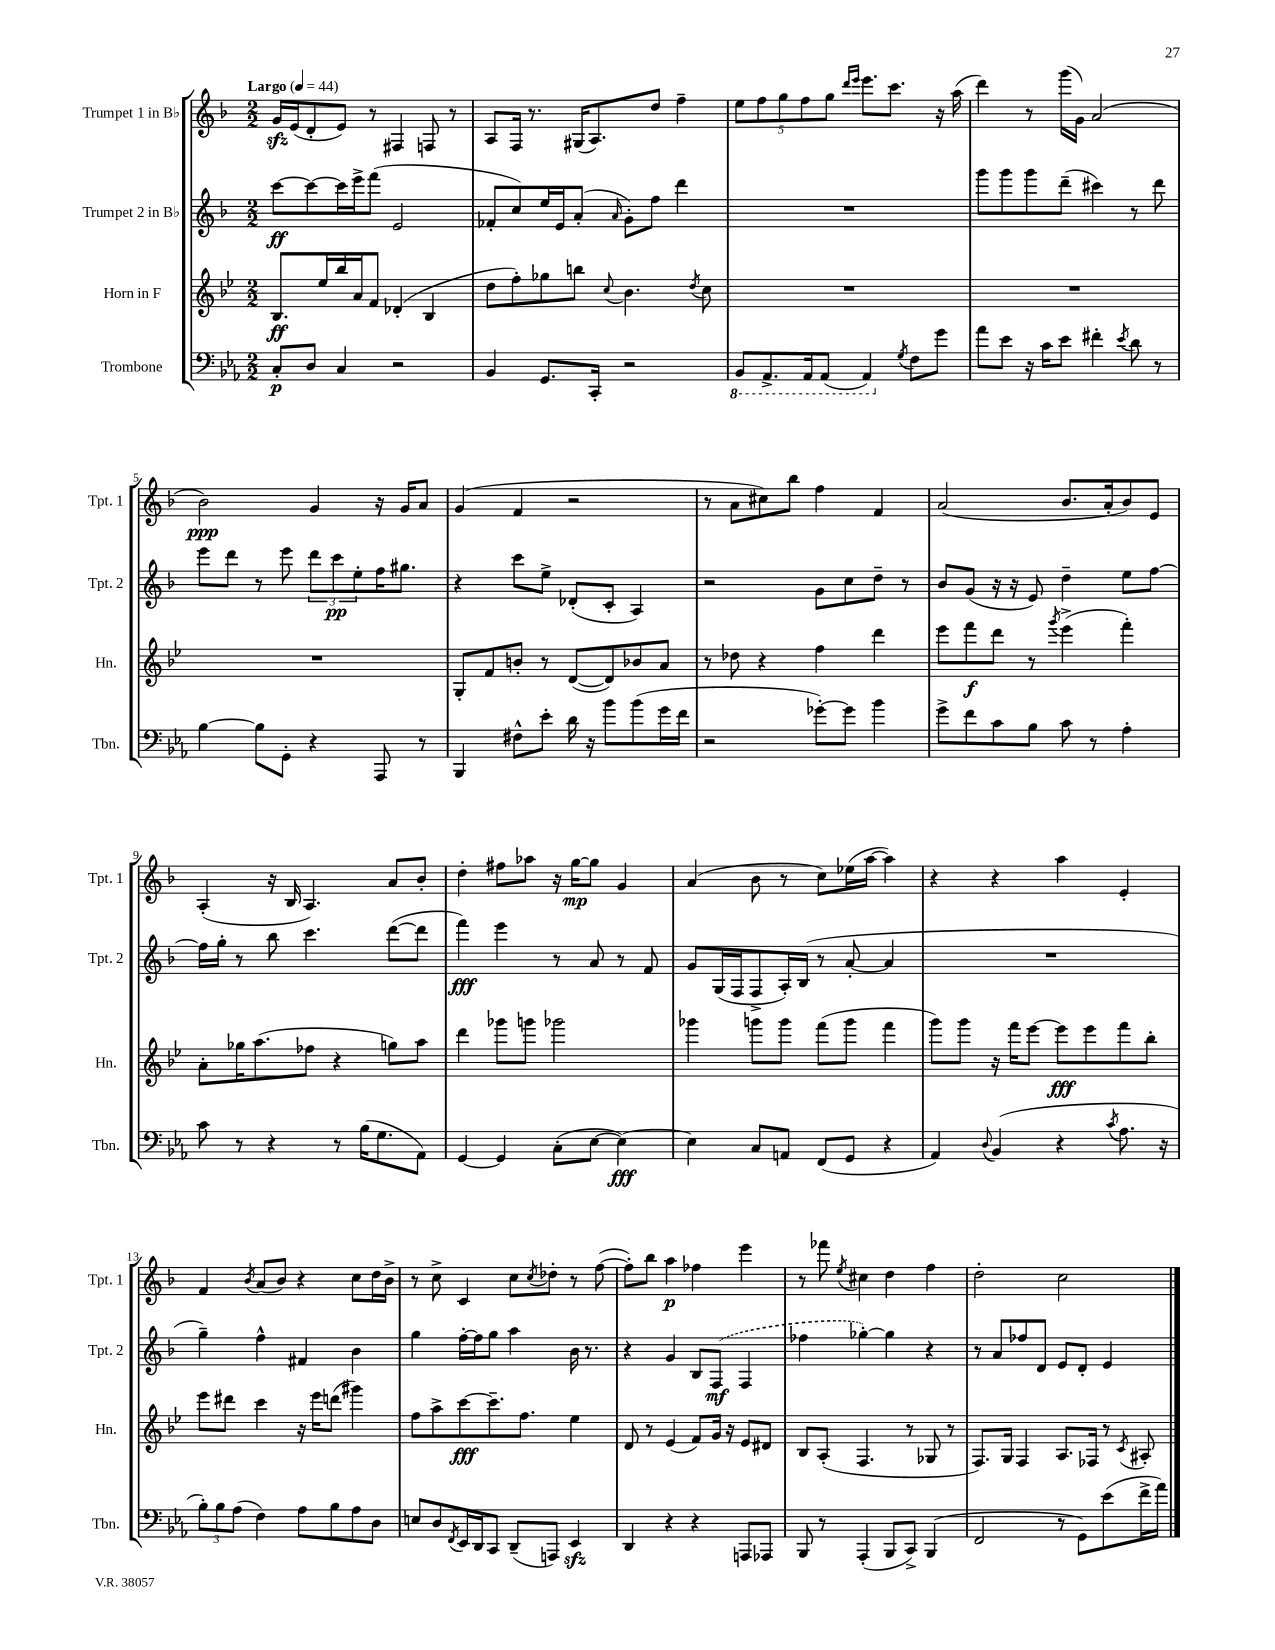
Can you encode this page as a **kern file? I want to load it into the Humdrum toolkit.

**kern	**dynam	**kern	**dynam	**kern	**dynam	**kern	**dynam
*part4	*part4	*part3	*part3	*part2	*part2	*part1	*part1
*staff4	*staff4	*staff3	*staff3	*staff2	*staff2	*staff1	*staff1
*I"Trombone	*	*I"Horn in F	*	*I"Trumpet 2 in B♭	*	*I"Trumpet 1 in B♭	*
*I'Tbn.	*	*I'Hn.	*	*I'Tpt. 2	*	*I'Tpt. 1	*
*clefF4	*	*clefG2	*	*clefG2	*	*clefG2	*
*k[b-e-a-]	*	*k[b-e-]	*	*k[b-]	*	*k[b-]	*
*M2/2	*	*M2/2	*	*M2/2	*	*M2/2	*
*MM44	*	*MM44	*	*MM44	*	*MM44	*
=1	=1	=1	=1	=1	=1	=1	=1
!	!	!	!	!	!	!LO:TX:a:B:t=Largo	!
8C'/L	p	8.B-/L	ff	[8ccc\L	ff	16gzz/LL	.
.	.	.	.	.	.	(16e/J	.
8D/J	.	.	.	8ccc\_	.	8d'/	.
.	.	16ee-/L	.	.	.	.	.
4C/	.	16bb-/	.	16ccc\L]	.	8e/J)	.
.	.	16a/J	.	16eee^\J	.	.	.
.	.	8f/J	.	(8fff\J	.	8r	.
2r	.	(4d-X'/	.	2e/	.	4F#X/	.
.	.	4B-/	.	.	.	8Fn/	.
.	.	.	.	.	.	8r	.
=2	=2	=2	=2	=2	=2	=2	=2
4BB-/	.	8dd\L	.	8f-X'/L	.	8A/L	.
.	.	8ff'\)	.	8cc/)	.	16F/Jk	.
.	.	.	.	.	.	8.r	.
8.GG/L	.	8gg-X\	.	16ee/L	.	.	.
.	.	.	.	16e/J	.	.	.
.	.	8bbn\J	.	(8a'/J	.	(16G#X/KL	.
16CC'/Jk	.	.	.	.	.	8.A/)	.
.	.	8qqcc/	.	16qqa/	.	.	.
2r	.	4.b-\	.	8g'\L)	.	.	.
.	.	.	.	8ff\J	.	8dd/J	.
.	.	.	.	4ddd\	.	4ff~\	.
.	.	8qdd/	.	.	.	.	.
.	.	8cc\	.	.	.	.	.
=3	=3	=3	=3	=3	=3	=3	=3
*8ba	*	*	*	*	*	*	*
8BBB-/L	.	1r	.	1r	.	10ee\L	.
.	.	.	.	.	.	10ff\	.
8.AAA-^/	.	.	.	.	.	.	.
.	.	.	.	.	.	10gg\	.
.	.	.	.	.	.	10ff\	.
16AAA-/k	.	.	.	.	.	.	.
(8AAA-/J	.	.	.	.	.	.	.
.	.	.	.	.	.	10gg\J	.
.	.	.	.	.	.	16qqddd/LL	.
.	.	.	.	.	.	16qqeee/JJ	.
4AAA-/)	.	.	.	.	.	8.eee\L	.
.	.	.	.	.	.	8.ccc\J	.
*X8ba	*	*	*	*	*	*	*
8qG/	.	.	.	.	.	.	.
8F\L	.	.	.	.	.	.	.
8g\J	.	.	.	.	.	16r	.
.	.	.	.	.	.	(16aa\	.
=4	=4	=4	=4	=4	=4	=4	=4
8a-\L	.	1r	.	8ggg\L	.	4ddd\)	.
8e-\J	.	.	.	8ggg\	.	.	.
16r	.	.	.	8ggg\	.	8r	.
16c\KL	.	.	.	.	.	.	.
8e-\J	.	.	.	(8ddd~\J	.	(16ggg\LL	.
.	.	.	.	.	.	16g\JJ)	.
4f#X'\	.	.	.	4ccc#X\)	.	(2a/	.
8qe-/	.	.	.	.	.	.	.
8d\	.	.	.	8r	.	.	.
8r	.	.	.	8ddd\	.	.	.
!!LO:LB:g=z
=5	=5	=5	=5	=5	=5	=5	=5
[4B-\	.	1r	.	8eee\L	.	2b-\)	ppp
.	.	.	.	8ddd\J	.	.	.
8B-\L]	.	.	.	8r	.	.	.
8GG'\J	.	.	.	8eee\	.	.	.
4r	.	.	.	12ddd\L	.	4g/	.
.	.	.	.	12ccc\	pp	.	.
.	.	.	.	12ee'\	.	.	.
8AAA-/	.	.	.	16ff\K	.	16r	.
.	.	.	.	8.gg#X\J	.	16g/KL	.
8r	.	.	.	.	.	8a/J	.
=6	=6	=6	=6	=6	=6	=6	=6
4BBB-/	.	8G'/L	.	4r	.	(4g/	.
.	.	8f/	.	.	.	.	.
8F#X^^\L	.	8bn'/J	.	8ccc\L	.	4f/	.
8e-'\J	.	8r	.	8ee^\J	.	.	.
16d\	.	([8d/L	.	(8d-X'/L	.	2r	.
16r	.	.	.	.	.	.	.
8b-\L	.	8d/])	.	8c'/J	.	.	.
(8b-\	.	8b-X/	.	4A/)	.	.	.
16g\L	.	8a/J	.	.	.	.	.
16f\JJ	.	.	.	.	.	.	.
=7	=7	=7	=7	=7	=7	=7	=7
2r	.	8r	.	2r	.	8r	.
.	.	8dd-X\	.	.	.	8a\L	.
.	.	4r	.	.	.	8cc#X\)	.
.	.	.	.	.	.	8bb-\J	.
[8g-X'\L)	.	4ff\	.	8g\L	.	4ff\	.
8g-\J]	.	.	.	8cc\	.	.	.
4b-\	.	4ddd\	.	8dd~\J	.	4f/	.
.	.	.	.	8r	.	.	.
=8	=8	=8	=8	=8	=8	=8	=8
8g^\L	.	8eee-\L	.	8b-/L	.	(2a/	.
8f\	.	8fff\	f	(8g/J	.	.	.
8c\	.	8ddd\J	.	16r	.	.	.
.	.	.	.	16r	.	.	.
8B-\J	.	8r	.	8e/)	.	.	.
.	.	8qggg/	.	.	.	.	.
8c\	.	(4eee-^\	.	4dd~\	.	8.b-/L	.
8r	.	.	.	.	.	.	.
.	.	.	.	.	.	16a'/k	.
4A-'\	.	4fff'\)	.	8ee\L	.	8b-/)	.
.	.	.	.	[8ff\J	.	8e/J	.
!!LO:LB:g=z
=9	=9	=9	=9	=9	=9	=9	=9
8c\	.	8a'\L	.	16ff\LL]	.	(4A'/	.
.	.	.	.	16gg'\JJ	.	.	.
8r	.	16gg-X\K	.	8r	.	.	.
.	.	(8.aa\	.	.	.	.	.
4r	.	.	.	8bb-\	.	16r	.
.	.	.	.	.	.	16B-/	.
.	.	8ff-X\J	.	4.ccc\	.	4.A/)	.
8r	.	4r	.	.	.	.	.
(16B-\KL	.	.	.	.	.	.	.
8.G\	.	.	.	.	.	.	.
.	.	8ggn\L)	.	([8ddd\L	.	8a/L	.
8AA-\J)	.	8aa\J	.	8ddd\J]	.	8b-'/J	.
=10	=10	=10	=10	=10	=10	=10	=10
[4GG/	.	4ddd\	.	4fff\)	fff	4dd'\	.
4GG/]	.	8ggg-X\L	.	4eee\	.	8ff#X\L	.
.	.	8gggn\J	.	.	.	8aa-X\J	.
(8C'\L	.	2ggg-X\	.	8r	.	16r	.
.	.	.	.	.	.	[16gg\KL	mp
[8E-\J	.	.	.	8a/	.	8gg\J]	.
4E-\_)	fff	.	.	8r	.	4g/	.
.	.	.	.	8f/	.	.	.
=11	=11	=11	=11	=11	=11	=11	=11
4E-\]	.	4ggg-X\	.	8g/L	.	(4a/	.
.	.	.	.	(16G/L	.	.	.
.	.	.	.	16F/J	.	.	.
8C/L	.	8gggn\L	.	8F^/	.	8b-\	.
8AAn/J	.	8ggg\J	.	16A'/L)	.	8r	.
.	.	.	.	(16B-/JJ	.	.	.
(8FF/L	.	(8fff\L	.	8r	.	8cc\L)	.
8GG/J	.	8ggg\J	.	[8a'/	.	(16ee-X\L	.
.	.	.	.	.	.	[16aa\JJ	.
4r	.	4fff\	.	4a/]	.	4aa\])	.
=12	=12	=12	=12	=12	=12	=12	=12
4AA-/)	.	8ggg\L)	.	1r	.	4r	.
.	.	8ggg\J	.	.	.	.	.
8qqD/	.	.	.	.	.	.	.
(4BB-/	.	16r	.	.	.	4r	.
.	.	16fff\KL	.	.	.	.	.
.	.	[8eee-\J	.	.	.	.	.
4r	.	8eee-\L]	fff	.	.	4aa\	.
.	.	8eee-\	.	.	.	.	.
8qc/	.	.	.	.	.	.	.
8.A-\	.	8fff\	.	.	.	4e'/	.
.	.	8bb-'\J	.	.	.	.	.
16r	.	.	.	.	.	.	.
!!LO:LB:g=z
=13	=13	=13	=13	=13	=13	=13	=13
12B-'\L)	.	8eee-\L	.	4gg~\)	.	4f/	.
12B-\	.	.	.	.	.	.	.
.	.	8ddd#X\J	.	.	.	.	.
(12A-\J	.	.	.	.	.	.	.
.	.	.	.	.	.	8qb-/	.
4F\)	.	4ccc\	.	4ff^^\	.	(8a/L	.
.	.	.	.	.	.	8b-/J)	.
8A-\L	.	16r	.	4f#X/	.	4r	.
.	.	16eee-\KL	.	.	.	.	.
8B-\	.	(8dddn\J	.	.	.	.	.
8A-\	.	4ggg#X\)	.	4b-\	.	8cc\L	.
8D\J	.	.	.	.	.	16dd\L	.
.	.	.	.	.	.	16b-^\JJ	.
=14	=14	=14	=14	=14	=14	=14	=14
8En/L	.	8ff\L	.	4gg\	.	8r	.
8D/	.	8aa^\	.	.	.	8cc^\	.
8qFF/	.	.	.	.	.	.	.
16EE-/L	.	[8ccc\	fff	[16ff'\LL	.	4c/	.
16DD/J	.	.	.	16ff\J]	.	.	.
8CC/J	.	8.ccc~\]	.	8gg\J	.	.	.
(8DD~/L	.	.	.	4aa\	.	8cc\L	.
.	.	8.ff\J	.	.	.	.	.
.	.	.	.	.	.	8qcc/	.
8AAAn/J)	.	.	.	.	.	8dd-X'\J	.
4EE-zz/	.	4ee-\	.	16b-\	.	8r	.
.	.	.	.	8.r	.	.	.
.	.	.	.	.	.	([8ff\	.
=15	=15	=15	=15	=15	=15	=15	=15
4DD/	.	8d/	.	4r	.	8ff'\L])	.
.	.	8r	.	.	.	8bb-\J	.
4r	.	(4e-/	.	4g/	.	4aa\	p
4r	.	8f/L)	.	8B-/L	.	4ff-X\	.
.	.	16g/Jk	.	(8F/J	mf	.	.
.	.	16r	.	.	.	.	.
8AAAn/L	.	8e-/L	.	4F/	.	4eee\	.
8AAA-X/J	.	8d#X/J	.	.	.	.	.
=16	=16	=16	=16	=16	=16	=16	=16
8BBB-/	.	8B-/L	.	4ff-X\	.	8r	.
8r	.	(8A'/J	.	.	.	8fff-X\	.
.	.	.	.	.	.	8qee/	.
(4AAA-'/	.	4.F/	.	[4gg-X'\)	.	4cc#X\	.
8BBB-/L	.	.	.	4gg-\]	.	4dd\	.
8CC^/J)	.	8r	.	.	.	.	.
(4BBB-/	.	8G-X/	.	4r	.	4ff\	.
.	.	8r	.	.	.	.	.
=17	=17	=17	=17	=17	=17	=17	=17
2FF/	.	8.F/L)	.	8r	.	2dd'\	.
.	.	.	.	8a/L	.	.	.
.	.	16G/Jk	.	.	.	.	.
.	.	4F/	.	8ff-X/	.	.	.
.	.	.	.	8d/J	.	.	.
8r	.	8.A/L	.	8e/L	.	2cc\	.
8GG\L)	.	.	.	8d'/J	.	.	.
.	.	16F-X/Jk	.	.	.	.	.
(8e-\	.	8r	.	4e/	.	.	.
.	.	8qc/	.	.	.	.	.
16f^\L	.	8A#X'/	.	.	.	.	.
16a-\JJ)	.	.	.	.	.	.	.
==	==	==	==	==	==	==	==
*-	*-	*-	*-	*-	*-	*-	*-
